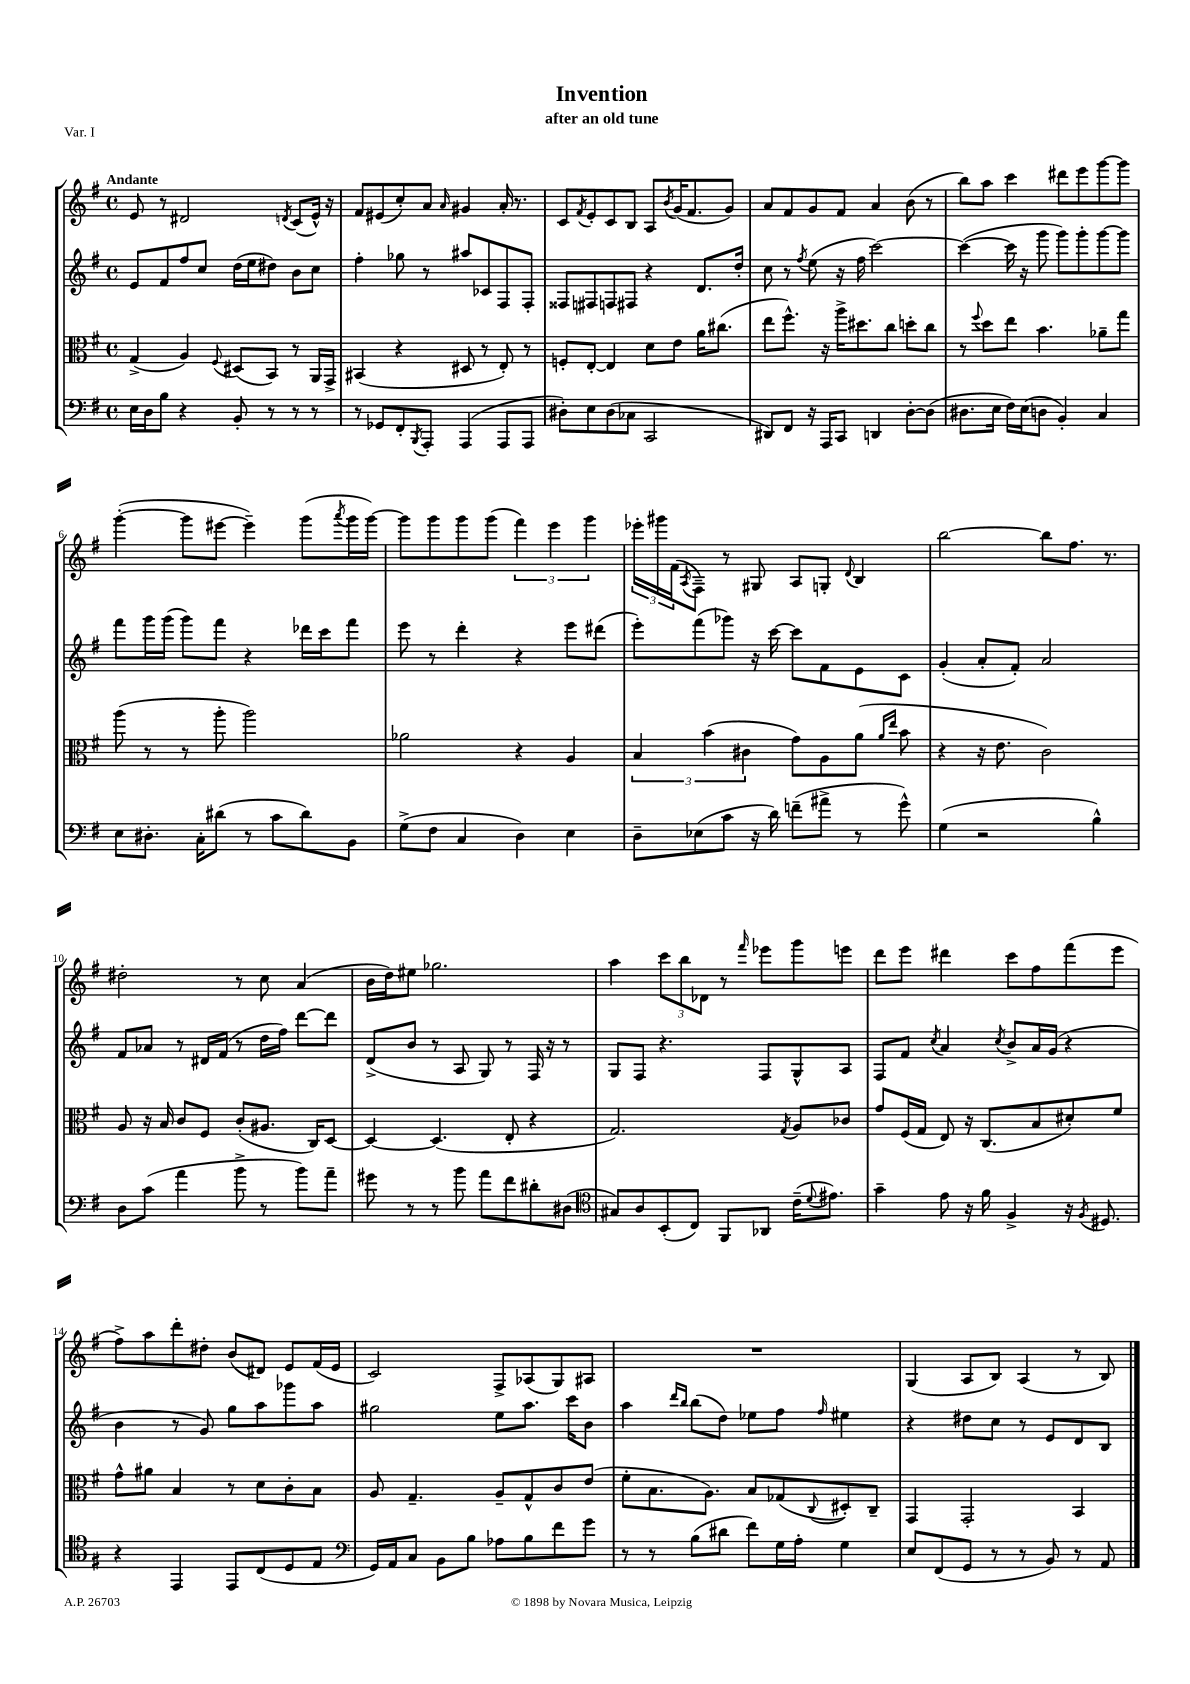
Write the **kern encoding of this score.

**kern	**kern	**kern	**kern
*part4	*part3	*part2	*part1
*staff4	*staff3	*staff2	*staff1
*clefF4	*clefC3	*clefG2	*clefG2
*k[f#]	*k[f#]	*k[f#]	*k[f#]
*M4/4	*M4/4	*M4/4	*M4/4
*met(c)	*met(c)	*met(c)	*met(c)
=1	=1	=1	=1
!	!	!	!LO:TX:a:B:t=Andante
16E\LL	(4G^/	8e/L	8e/
16D\J	.	.	.
8B\J	.	8f#/	8r
4r	4A/)	8ff#/	2d#X/
.	.	8cc/J	.
.	8qqF#/	.	.
8BB'/	(8D#X/L	(16dd\LL	.
.	.	16ee\J	.
8r	8BB/J)	8dd#X\J)	.
.	.	.	8qdn/
8r	8r	8b\L	(8c/L
8r	16AA/LL	8cc\J	16e^^/Jk)
.	16GG^/JJ	.	16r
=2	=2	=2	=2
8r	(4BB#X/	4ff#'\	8f#/L
8GG-X/L	.	.	(8e#X/
8FF#'/	4r	8gg-X\	8cc'/)
8qBBB/	.	.	.
8AAA'/J	.	8r	8a/J
.	.	.	16qqa/
(4AAA/	8D#X/	8aa#X/L	4g#X/
.	8r	8c-X/	.
8AAA/L	8E'/)	8F#/	16a'/
.	.	.	8.r
8AAA/J	8r	8F#'/J	.
=3	=3	=3	=3
8D#X'\L)	8Fn'/L	8F##X/L	8c/L
.	.	.	8qf#/
8E\	[8E'/J	8F#X/	8e'/
(8D#\	4E/]	8Fn/	8c/
8C-X\J	.	8F#X/J	8B/J
2CC/	8d\L	4r	8A/L
.	.	.	8qb/
.	8e\J	.	(16g/K
.	.	.	8.f#/
.	16a\KL	8.d/L	.
.	(8.cc#X\J	.	.
.	.	.	8g/J)
.	.	16dd'/Jk	.
=4	=4	=4	=4
8DD#X/L)	8ee\L	8cc\	8a/L
8FF#/J	8.ff#^^\J)	8r	8f#/
.	.	8qff#/	.
16r	.	(8ee\	8g/
16AAA/KL	16r	.	.
8CC/J	16aa^\KL	16r	8f#/J
.	8.dd#X\	16ff#\	.
4DDn/	.	[2ccc\)	4a/
.	8cc\J	.	.
[8D'\L	8ddn'\L	.	(8b\
(8D\J]	8cc\J	.	8r
=5	=5	=5	=5
8.D#X\L	8r	(4ccc\_	8bb\L)
.	8qqff#/	.	.
.	8dd\L	.	8aa\J
16E\Jk	.	.	.
16F#\LL)	8ee\J	16ccc\]	4ccc\
(16E\J	.	16r	.
8Dn\J	4.b\	8ggg\	.
4BB'/)	.	8ggg\L)	8ddd#X\L
.	.	8ggg'\	8eee\
4C/	8a-X~\L	[8ggg\	[8ggg\
.	8gg\J	8ggg\J]	8ggg\J]
!!LO:LB:g=z
=6	=6	=6	=6
8E\L	(8aa\	8fff#\L	([4ggg'\
8.D#X'\J	8r	16ggg\L	.
.	.	(16ggg\JJ	.
.	8r	8ggg\L)	8ggg\L]
16C'\KL	.	.	.
(8d#X\J	8aa'\	8fff#\J	[8eee#X\J
8r	2aa\)	4r	4eee#~\])
8c\L	.	.	.
8d#\)	.	16ddd-X\LL	(8ggg\L
.	.	16ccc\J	.
.	.	.	8qaaa/
8BB\J	.	8fff#\J	16ggg\L
.	.	.	[16ggg\JJ)
=7	=7	=7	=7
(8G^\L	2a-X\	8eee\	8ggg\L]
8F#\J	.	8r	8ggg\
4C/	.	4ddd'\	8ggg\
.	.	.	(8ggg\J
4D\)	4r	4r	6fff#\)
.	.	.	6eee\
4E\	4A/	8eee\L	.
.	.	.	6ggg\
.	.	(8ddd#X\J	.
=8	=8	=8	=8
8D~\L	6B/	8eee'\L)	24eee-X'\LL
.	.	.	24ggg#X\
.	.	.	(24f#\J
.	.	.	8qA/
(8E-X\	.	(8fff#\	8F#~\J)
.	(6b\	.	.
8c\J	.	8ggg-X\J)	8r
.	6c#X\	.	.
16r	.	16r	8G#X/
16d\)	.	[16ccc\	.
(8fn~\L	8g\L)	8ccc\L]	8A/L
8a#X^\J	8A\	8f#\	8Gn'/J
.	.	.	8qqd/
8r	(8a\J	8e\	4B/
.	16qqa/LL	.	.
.	16qqee/JJ	.	.
8g^^\)	8b\	8c\J	.
=9	=9	=9	=9
(4G\	4r	(4g'/	[2bb\
2r	16r	8a'/L	.
.	8.e\	.	.
.	.	8f#'/J)	.
.	2c\)	2a/	8bb\L]
.	.	.	8.ff#\J
4B^^\)	.	.	.
.	.	.	8.r
!!LO:LB:g=z
=10	=10	=10	=10
8D\L	8A/	8f#/L	2dd#X'\
(8c\J	16r	8a-X/J	.
.	16B/	.	.
4a\	8c/L	8r	.
.	8F#/J	16d#X/LL	.
.	.	(16f#/JJ	.
8b^\	(8c'/L	8r	8r
8r	8.A#X/J	16dd\LL	8cc\
.	.	16ff#\JJ)	.
8b\L)	.	[8ddd\L	(4a/
.	16C/KL)	.	.
8a~\J	[8D/J	8ddd\J]	.
=11	=11	=11	=11
8g#X\	4D/_	(8d^/L	16b\LL
.	.	.	16dd\J)
8r	.	8b/J	8ee#X\J
8r	(4.D/]	8r	2.gg-X\
8b\	.	8A/	.
8a\L	.	8G/)	.
8f#\	8E'/	8r	.
8d#X'\	4r	16F#/	.
.	.	16r	.
(8D#X\J	.	8r	.
=12	=12	=12	=12
*clefC4	*	*	*
8G#X/L)	2.G/)	8G/L	4aa\
8A/	.	8F#/J	.
(8BB'/	.	4.r	12ccc\L
.	.	.	12bb\
8C/J)	.	.	.
.	.	.	12d-X\J
8FF#/L	.	.	8r
.	.	.	16qqfff#/
8AA-X/J	.	8F#/L	8eee-X\L
.	8qG/	.	.
(16c~\KL	8A/L	8G^^/	8ggg\
8qqd/	.	.	.
8.e#X\J)	.	.	.
.	8c-X/J	8A/J	8eeen\J
=13	=13	=13	=13
4g~\	8g/L	8F#/L	8ddd\L
.	(16F#/L	8f#/J	8eee\J
.	16G/JJ	.	.
.	.	8qcc/	.
8e\	8E/)	4a/	4ddd#X\
16r	16r	.	.
16f#\	(8.C/L	.	.
.	.	8qcc/	.
4F#^/	.	8b^/L	8ccc\L
.	8B/	16a/L	8ff#\
.	.	(16g/JJ	.
16r	8d#X'/)	4r	(8fff#\
8qF#/	.	.	.
8.D#X/	.	.	.
.	8f#/J	.	8eee\J
!!LO:LB:g=z
=14	=14	=14	=14
4r	8g^^\L	4b\	8ff#^\L)
.	8a#X\J	.	8aa\
4EE/	4B/	8r	8ddd'\
.	.	8g/)	8dd#X'\J
8EE/L	8r	8gg\L	(8b/L
(8C/	8d\L	8aa\	8d#X/J)
8D/	8c'\	8ggg-X\	8e/L
8E/J	8B\J	8aa\J	(16f#/L
.	.	.	16e/JJ
=15	=15	=15	=15
*clefF4	*	*	*
16GG/LL)	8A/	2gg#X\	2c/)
16AA/J	.	.	.
8C/J	4.G~/	.	.
8BB\L	.	.	.
8B\J	.	.	.
8A-X\L	8A~/L	8ee\L	8F#^/L
8B\	8G^^/	8.aa\J	(8A-X/
8f#\	8c/	.	8G/)
.	.	16ccc\KL	.
8g\J	(8e/J	8b\J	8A#X/J
=16	=16	=16	=16
8r	8f#'\L	4aa\	1r
8r	8.B\	.	.
.	.	16qqddd/LL	.
.	.	16qqbb/JJ	.
(8B\L	.	(8bb\L	.
.	8.A\J)	.	.
8d#X\J	.	8dd\J)	.
8f#\L)	8B/L	8ee-X\L	.
16G\L	(8G-X/	8ff#\J	.
16A'\JJ	.	.	.
.	8qqC/	16qqff#/	.
4G\	8D#X'/)	4ee#X\	.
.	8C~/J	.	.
=17	=17	=17	=17
8E/L	4GG/	4r	(4G/
(8FF#/	.	.	.
8GG/J	2GG'/	8dd#X\L	8A/L
8r	.	8cc\J	8B/J)
8r	.	8r	(4A/
8BB/)	.	8e/L	.
8r	4BB/	8d/	8r
8AA/	.	8B/J	8B/)
==	==	==	==
*-	*-	*-	*-
